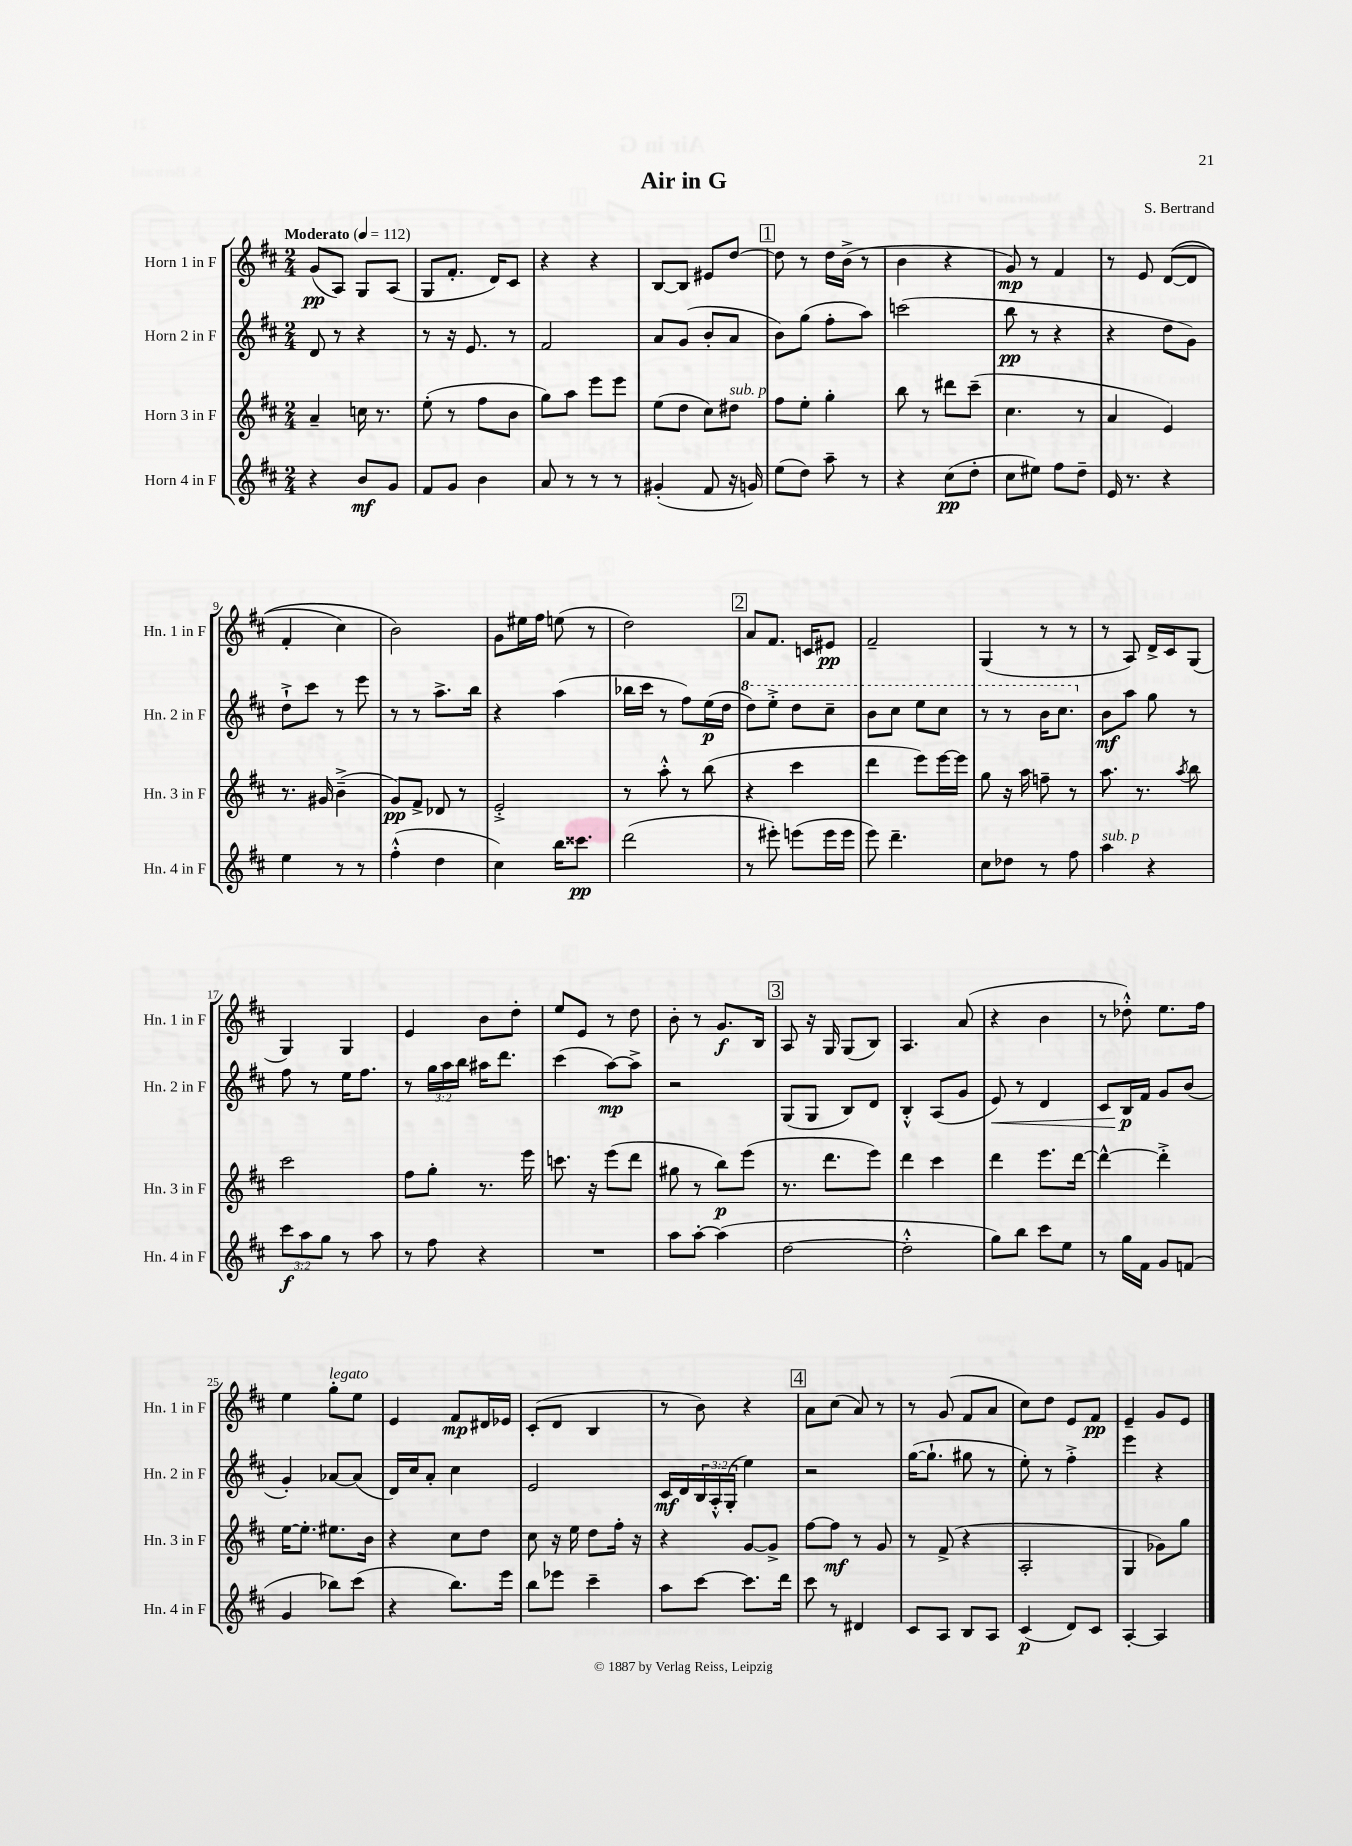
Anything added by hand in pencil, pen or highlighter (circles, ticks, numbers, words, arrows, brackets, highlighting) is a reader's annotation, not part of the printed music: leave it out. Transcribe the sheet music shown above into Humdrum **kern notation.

**kern	**kern	**kern	**kern
*staff4	*staff3	*staff2	*staff1
*clefG2	*clefG2	*clefG2	*clefG2
*k[f#c#]	*k[f#c#]	*k[f#c#]	*k[f#c#]
*M2/4	*M2/4	*M2/4	*M2/4
*MM112	*MM112	*MM112	*MM112
4r	4a~	8d	(8g
.	.	8r	8A)
8b	16cc	4r	8G
.	8.r	.	.
8g	.	.	(8A
=	=	=	=
8f#	(8ee'	8r	8G
8g	8r	16r	8.f#'
.	.	8.e	.
4b	8ff#	.	.
.	.	.	16d)
.	8b	8r	8c#
=	=	=	=
8a	8gg)	2f#	4r
8r	8aa	.	.
8r	8eee	.	4r
8r	8eee	.	.
=	=	=	=
(4g#'	(8ee	8a	[8B
.	8dd	(8g	8B]
8f#	8cc#)	8b'	8e#
16r	8dd#	8a	[8dd
16g)	.	.	.
=	=	=	=
(8ee	8ff#	8b)	8dd]
8dd)	8ee'	(8gg	8r
8aa~	4gg'	8ff#'	16dd
.	.	.	(16b^
8r	.	8aa)	8r
=	=	=	=
4r	8bb	(2ccc	4b
.	8r	.	.
(8cc#	8ddd#	.	4r
8dd'	(8ccc#~	.	.
=	=	=	=
8cc#	4.cc#	8bb	8g)
8ee#)	.	8r	8r
8ff#	.	4r	4f#
8dd~	8r	.	.
=	=	=	=
16e	4a	4r	8r
8.r	.	.	.
.	.	.	8e
4r	4e)	8dd	&(([8d
.	.	8g)	8d]
=	=	=	=
4ee	8.r	8dd`^	4f#'
.	.	8ccc#	.
.	16g#	.	.
8r	(4b~^	8r	4cc#)
8r	.	8eee	.
=	=	=	=
(4ff#'^^	8g)	8r	2b&)
.	8f#^	8r	.
4dd	8d-	8.aa^	.
.	8r	.	.
.	.	16bb	.
=	=	=	=
4cc#)	2e'^	4r	8g
.	.	.	16ee#
.	.	.	16ff#
16bb	.	(4aa	(8ee
8.ccc##	.	.	.
.	.	.	8r
=	=	=	=
(2ddd	8r	16bb-	2dd)
.	.	16ccc#	.
.	8aa'^^	8r	.
.	8r	8ff#)	.
.	(8bb	(16ee	.
.	.	16dd	.
=	=	=	=
8r	4r	8ddd)	8a
8eee#')	.	8eee'^	8.f#
(8eee	4ccc#	8ddd	.
.	.	.	16c
16eee	.	8ccc#~	8e#
16eee	.	.	.
=	=	=	=
8eee)	4ddd	8bb	2f#~
4.ddd~	.	8ccc#	.
.	8eee)	8eee	.
.	[16eee	8ccc#	.
.	16eee]	.	.
=	=	=	=
8cc#	8gg	8r	(4G
8dd-	16r	8r	.
.	16aa	.	.
8r	8ff~	16bb	8r
.	.	8.ccc#	.
8ff#	8r	.	8r
=	=	=	=
4aa	8.aa	8b	8r
.	.	8aa	8A)
.	8.r	.	.
4r	.	8gg	16d^
.	.	.	16c#
.	8qaa	.	.
.	8bb	8r	(8G
=	=	=	=
12ccc#	2ccc#	8ff#	4G)
12aa	.	.	.
.	.	8r	.
12gg	.	.	.
8r	.	16ee	4G
.	.	8.ff#	.
8aa	.	.	.
=	=	=	=
8r	8ff#	8r	4e
8ff#	8gg'	24gg	.
.	.	24aa	.
.	.	24bb	.
4r	8.r	16aa#	8b
.	.	8.ddd	.
.	.	.	8dd'
.	16eee	.	.
=	=	=	=
2r	8.ccc	(4ccc#	8ee
.	.	.	8e
.	16r	.	.
.	(8eee	[8aa)	8r
.	8ddd	8aa^]	8dd
=	=	=	=
8aa	8gg#	2r	8b'
[8aa'	8r	.	8r
(4aa]	8bb)	.	8.g
.	(8eee	.	.
.	.	.	16B
=	=	=	=
[2dd	8.r	(8G	8A
.	.	8G	16r
.	8.ddd	.	16G
.	.	8B)	(8G
.	8eee)	8d	8B)
=	=	=	=
2dd'^^]	4ddd	4B'^^	4.A
.	4ccc#	(8A	.
.	.	8g	(8a
=	=	=	=
8gg)	4ddd	8e)	4r
8bb	.	8r	.
8ccc#	8.eee	4d	4b
8ee	.	.	.
.	[16ddd	.	.
=	=	=	=
8r	4ddd^^_	8c#	8r
16gg	.	16B	8dd-'^^)
16f#	.	16f#	.
8g	4ddd'^]	8g	8.ee
(8f	.	(8b	.
.	.	.	16ff#
=	=	=	=
4g	[16ee	4g')	4ee
.	8.ee']	.	.
8bb-)	8.ee#	[8a-	8gg'
(8ccc#	.	(8a-]	8ee
.	16b	.	.
=	=	=	=
4r	4r	16d)	4e
.	.	16cc#	.
.	.	8a'	.
8.bb)	8cc#	4cc#	8f#
.	8dd	.	16d#
16eee	.	.	16e-
=	=	=	=
8bb	8cc#	2e	(8c#'
8eee-	16r	.	8d
.	16ee	.	.
4ccc#~	8dd	.	4B
.	16ff#'	.	.
.	16r	.	.
=	=	=	=
8aa	4r	16c#	8r
.	.	16d	.
[8ccc#	.	24B	8b)
.	.	24A'^^	.
.	.	(24G'	.
8.ccc#]	[8g	4ee)	4r
.	8g^]	.	.
16ddd	.	.	.
=	=	=	=
8ccc#	[8ff#	2r	8a
8r	8ff#]	.	(8cc#
4d#	8r	.	8a)
.	8g	.	8r
=	=	=	=
8c#	8r	([16gg	8r
.	.	8.gg`]	.
8A	(8f#^	.	(8g
8B	4r	8gg#	8f#
8A	.	8r	8a
=	=	=	=
(4c#	2A'	8ee')	8cc#)
.	.	8r	8dd
8d)	.	4ff#'^	8e
8c#	.	.	8f#
=	=	=	=
[4A'	4G	4eee	4e~
4A]	8g-)	4r	8g
.	8gg	.	8e
==	==	==	==
*-	*-	*-	*-
